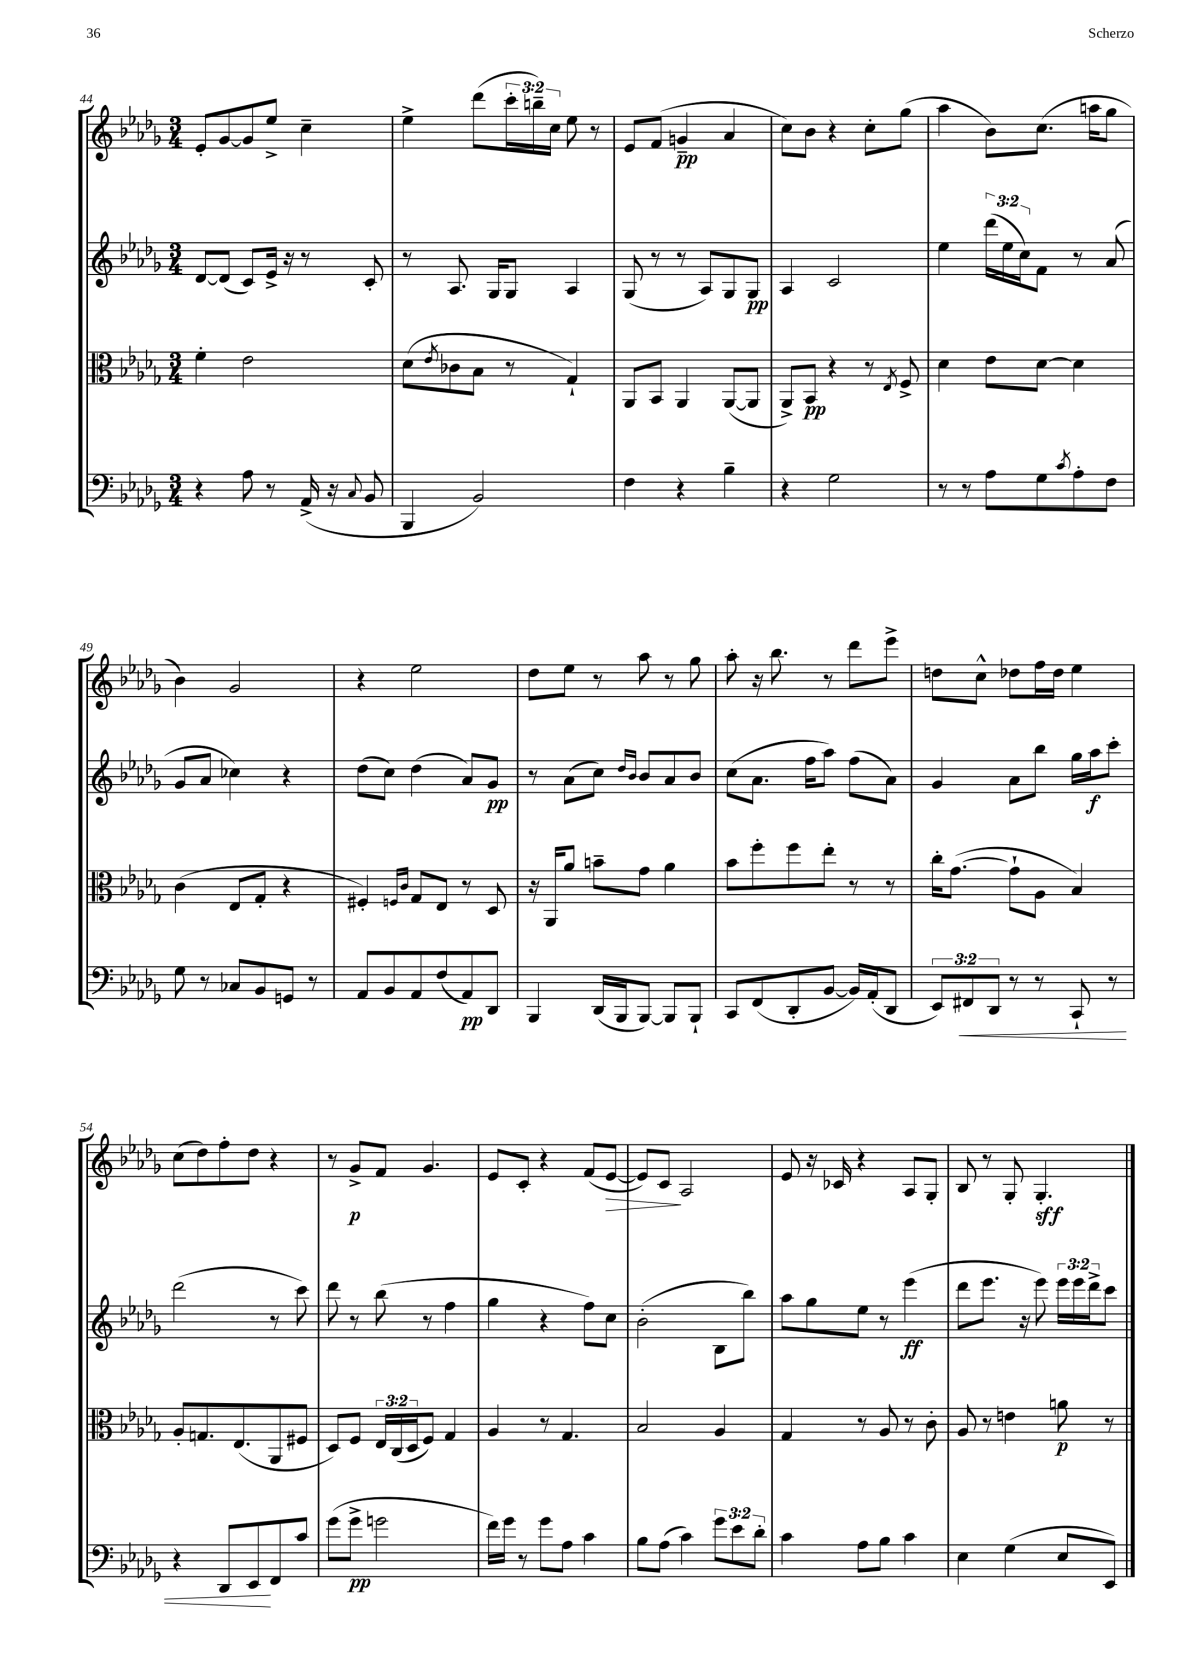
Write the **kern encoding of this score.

**kern	**kern	**kern	**kern
*staff4	*staff3	*staff2	*staff1
*clefF4	*clefC3	*clefG2	*clefG2
*k[b-e-a-d-g-]	*k[b-e-a-d-g-]	*k[b-e-a-d-g-]	*k[b-e-a-d-g-]
*M3/4	*M3/4	*M3/4	*M3/4
4r	4f'	[8d-	8e-'
.	.	(8d-]	[8g-
8A-	2e-	8c)	8g-]
8r	.	16e-^	8ee-^
.	.	16r	.
(16AA-^	.	8r	4cc~
16r	.	.	.
8qqC	.	.	.
8BB-	.	8c'	.
=	=	=	=
4BBB-	(8d-	8r	4ee-^
.	8qe-	.	.
.	8c-	8.A-	.
2BB-)	8B-	.	(8ddd-
.	.	16G-	.
.	8r	8G-	24ccc'
.	.	.	24bb~)
.	.	.	24cc
.	4G-`)	4A-	8ee-
.	.	.	8r
=	=	=	=
4F	8AA-	(8G-	8e-
.	8BB-	8r	(8f
4r	4AA-	8r	4g~
.	.	8A-)	.
4B-~	([8AA-	8G-	4a-
.	8AA-]	8G-	.
=	=	=	=
4r	8AA-^)	4A-	8cc)
.	8BB-	.	8b-
2G-	4r	2c	4r
.	8r	.	8cc'
.	8qE-	.	.
.	8F^	.	(8gg-
=	=	=	=
8r	4d-	4ee-	4aa-
8r	.	.	.
8A-	8e-	(24ddd-	8b-)
.	.	24ee-	.
.	.	24cc)	.
8G-	[8d-	8f	(8.cc
8qc	.	.	.
8A-'	4d-]	8r	.
.	.	.	16aa
8F	.	(8a-	8gg-
=	=	=	=
8G-	(4c	8g-	4b-)
8r	.	8a-	.
8C-	8E-	4cc-)	2g-
8BB-	8G-'	.	.
8GG	4r	4r	.
8r	.	.	.
=	=	=	=
8AA-	4F#')	(8dd-	4r
8BB-	.	8cc)	.
.	16qqF	.	.
.	16qqc	.	.
8AA-	8G-	(4dd-	2ee-
(8F	8E-	.	.
8AA-)	8r	8a-)	.
8DD-	8D-	8g-	.
=	=	=	=
4BBB-	16r	8r	8dd-
.	16AA-	.	.
.	8a-	(8a-	8ee-
(16DD-	8b~	8cc)	8r
16BBB-	.	.	.
.	.	16qqdd-	.
.	.	16qqb-	.
[8BBB-)	8g-	8b-	8aa-
8BBB-]	4a-	8a-	8r
8BBB-`	.	8b-	8gg-
=	=	=	=
8CC	8b-	(8cc	8aa-'
(8FF	8ff'	8.a-	16r
.	.	.	8.bb-
8DD-'	8ff	.	.
.	.	16ff	.
[8BB-	8ee-'	8aa-)	8r
16BB-])	8r	(8ff	8ddd-
(16AA-'	.	.	.
8DD-	8r	8a-)	8eee-^
=	=	=	=
12EE-)	16cc'	4g-	8dd
.	([8.g-	.	.
12FF#	.	.	.
.	.	.	8cc^^
12DD-	.	.	.
8r	8g-`]	8a-	8dd-
8r	8A-	8bb-	16ff
.	.	.	16dd-
8CC`	4B-)	16gg-	4ee-
.	.	16aa-	.
8r	.	8ccc'	.
=	=	=	=
4r	8A-'	(2ddd-	(8cc
.	8.G	.	8dd-)
8DD-	.	.	8ff'
.	(8.E-	.	.
8EE-	.	.	8dd-
8FF	8AA-	8r	4r
8c	8F#	8ccc)	.
=	=	=	=
(8g-	8D-)	8ddd-	8r
8g-^	8F	8r	8g-^
2g	24E-	(8bb-	8f
.	(24C	.	.
.	24D-	.	.
.	8F)	8r	4.g-
.	4G-	4ff	.
=	=	=	=
16f)	4A-	4gg-	8e-
16g-	.	.	.
8r	.	.	8c'
8g-	8r	4r	4r
8A-	4.G-	.	.
4c	.	8ff)	(8f
.	.	8cc	[8e-
=	=	=	=
8B-	2B-	(2b-'	8e-])
(8A-	.	.	8c
4c)	.	.	2A-
12g-	4A-	8B-	.
12e-	.	.	.
.	.	8bb-)	.
12d-'	.	.	.
=	=	=	=
4c	4G-	8aa-	8e-
.	.	8gg-	16r
.	.	.	16c-
8A-	8r	8ee-	4r
8B-	8A-	8r	.
4c	8r	(4eee-	8A-
.	8c'	.	8G-'
=	=	=	=
4E-	8A-	8ddd-	8B-
.	8r	8.eee-	8r
(4G-	4e	.	8G-'
.	.	16r	.
.	.	8eee-)	4.G-'
8E-	8a	24eee-	.
.	.	24eee-	.
.	.	24ddd-^	.
8EE-)	8r	8ccc	.
==	==	==	==
*-	*-	*-	*-
